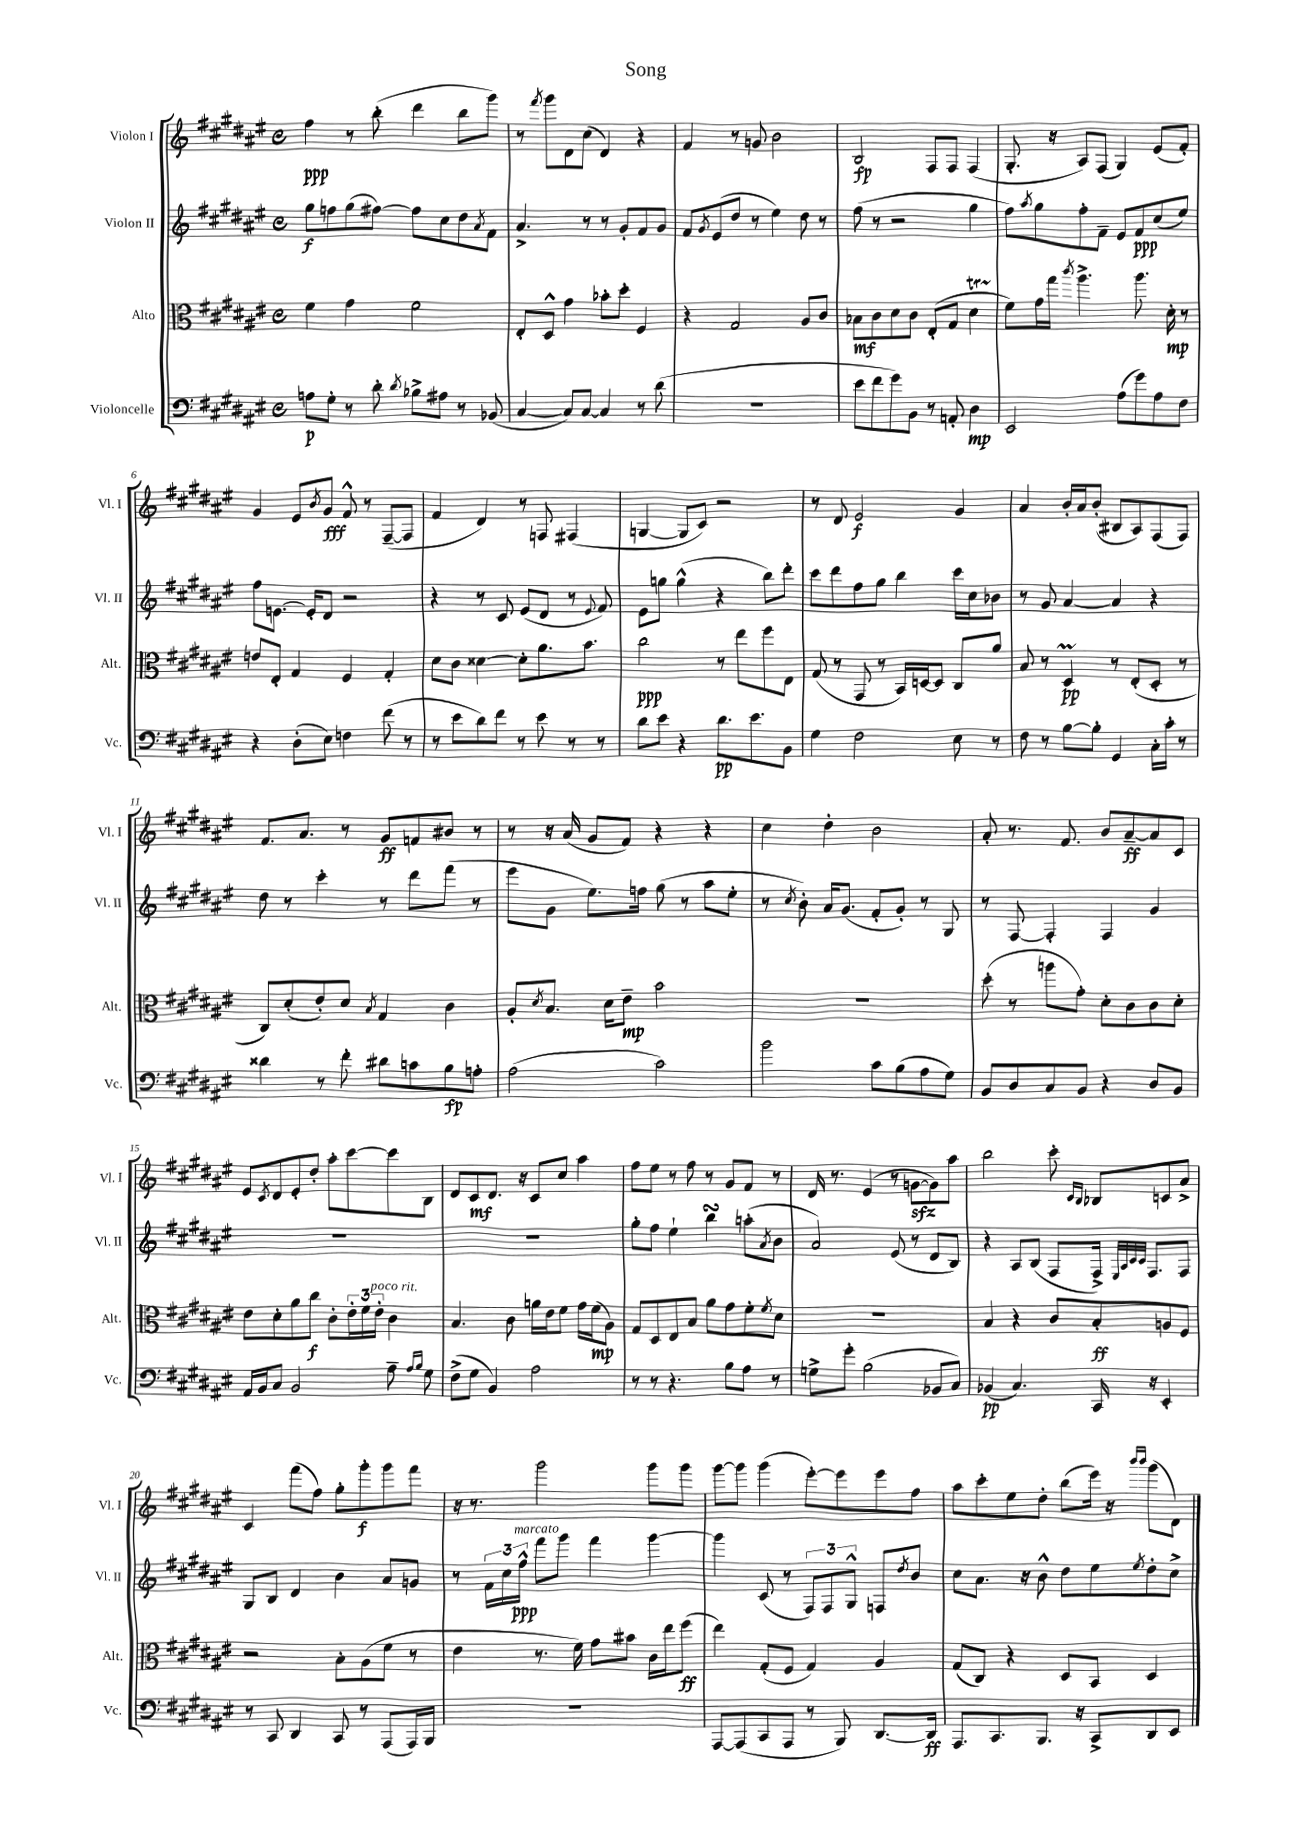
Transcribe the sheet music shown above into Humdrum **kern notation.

**kern	**kern	**kern	**kern
*staff4	*staff3	*staff2	*staff1
*clefF4	*clefC3	*clefG2	*clefG2
*k[f#c#g#d#a#e#]	*k[f#c#g#d#a#e#]	*k[f#c#g#d#a#e#]	*k[f#c#g#d#a#e#]
*M4/4	*M4/4	*M4/4	*M4/4
*met(c)	*met(c)	*met(c)	*met(c)
8A	4f#	8gg#	4ff#
8G#'	.	8ff	.
8r	4g#	(8gg#	8r
8d#'	.	[8ff#)	(8bb'
8qd#	.	.	.
8B-^	2f#	8ff#]	4ddd#
8A#	.	8cc#	.
8r	.	8dd#	8bb
.	.	8qa#	.
(8BB-	.	8f#	8ggg#)
=	=	=	=
[4C#	8E#'	4.a#^	8r
.	.	.	8qfff#
.	8D#^^	.	8ggg#
8C#])	4g#	.	8d#
[8C#	.	8r	(8cc#
4C#]	8b-'	8r	4d#)
.	8dd#'	8g#'	.
8r	4F#	8f#	4r
(8d#	.	8g#	.
=	=	=	=
1r	4r	8f#	4f#
.	.	8qg#	.
.	.	(8e#	.
.	2G#	8dd#	8r
.	.	8r	8g
.	.	4ee#)	2b
.	8A#	8dd#	.
.	8c#	8r	.
=	=	=	=
8e#	8B-	(8ff#	2B
8f#	8c#	8r	.
8g#)	8d#	2r	.
8BB	8c#	.	.
8r	(8E#'	.	8F#
8AA'	8G#	.	8F#
4D#	4d#	4gg#	(4F#
=	=	=	=
2EE#	8f#)	8ff#)	8.G#'
.	.	8qaa#	.
.	16g#	8gg#	.
.	16gg#	.	16r
.	8qccc#	.	.
.	4.aa#^	8ff#'	8A#)
.	.	8f#~	(8F#
(8A#	.	8e#	4G#)
8g#)	8.aa#	8f#	.
8A#	.	(8cc#	(8e#
.	16d#'	.	.
8F#	8r	8ee#)	8f#')
=	=	=	=
4r	8e	8ff#	4g#
.	8E#'	[8.e	.
(8D#'	4G#	.	8e#
.	.	16e']	.
.	.	.	8qb
8E#)	.	8d#	8g#
4F	4F#	2r	8f#^^
.	.	.	8r
(8f#	4G#'	.	([8F#~
8r	.	.	8F#]
=	=	=	=
8r	8d#	4r	4f#
8e#	8c#	.	.
8d#)	[4d##	8r	4d#)
8f#	.	8c#	.
8r	8d##']	(8e#	8r
8e#	8.a#	8d#	8F
8r	.	8r	(4F#
.	8.b	.	.
.	.	8qqe#	.
8r	.	8f#)	.
=	=	=	=
8d#	2cc#	8e#	[4G
8e#	.	8gg	.
4r	.	(4gg^^	8G]
.	.	.	8c#)
8.d#	8r	4r	2r
.	8ee#	.	.
8.e#	.	.	.
.	8ff#	8bb)	.
8BB	8E#	8ddd#'	.
=	=	=	=
4G#	(8G#	8ccc#	8r
.	8r	8ddd#	8d#
2F#	8GG#	8ff#	2e#
.	8r	8gg#	.
.	16BB)	4bb	.
.	[16D	.	.
.	8D]	.	.
8E#	8C#	16ccc#	4g#
.	.	16cc#	.
8r	8a#	8b-	.
=	=	=	=
8F#	8B	8r	4a#
8r	8r	8g#	.
[8B	4D#	[4a#	16b'
.	.	.	16a#
8B']	.	.	(8b'
4GG#	8r	4a#]	8B#
.	(8E#'	.	8A#)
16C#'	8D#'	4r	(8F#
16c#'	.	.	.
8r	8r	.	8F#)
=	=	=	=
4d##	8C#)	8dd#	8.f#
.	(8d#'	8r	.
.	.	.	8.a#
8r	8e#')	4ccc#'	.
8f#'	8d#	.	8r
.	8qB	.	.
8d#	4G#	8r	8g#
8c	.	8ddd#	8f
8B	4c#	(8fff#	8b#
8A'	.	8r	8r
=	=	=	=
(2A#	8A#'	8eee#	8r
.	8qd#	.	.
.	8.B	8g#	16r
.	.	.	(16a#
.	.	8.ee#)	8g#
.	16d#	.	.
.	8e#~	.	8f#)
.	.	16ff	.
2c#)	2b	(8gg#	4r
.	.	8r	.
.	.	8aa#	4r
.	.	8ee#'	.
=	=	=	=
2b	1r	8r	4cc#
.	.	8qcc#	.
.	.	8b')	.
.	.	16a#	4dd#'
.	.	(8.g#	.
8c#	.	8f#'	2b
(8B	.	8g#')	.
8A#	.	8r	.
8G#)	.	8G#	.
=	=	=	=
8BB	(8dd#'	8r	8a#'
8D#	8r	[8F#	8.r
8C#	8aa	4F#']	.
.	.	.	8.f#
8BB	8g#')	.	.
4r	8d#'	4F#	8b
.	8c#	.	[8a#~
8D#	8c#	4g#	8a#]
8BB	8d#'	.	8c#
=	=	=	=
16AA#	8e#	1r	8e#
16BB	.	.	.
.	.	.	8qc#
8C#	8d#'	.	8d#
2BB	8a#	.	8e#'
.	8cc#	.	8dd#'
.	8c#'	.	8aa#'
.	24e#'	.	[8ccc#
.	24f#	.	.
.	24e#'	.	.
8A#~	4c#	.	8ccc#]
16qqA#	.	.	.
16qqB	.	.	.
8G#	.	.	8B
=	=	=	=
(8F#^	4.B	1r	8d#
8G#	.	.	8c#
4BB)	.	.	8.d#
.	8c#	.	.
.	.	.	16r
2A#	16a	.	8c#
.	16e#	.	.
.	8f#	.	8cc#
.	16g#	.	4aa#
.	(16f#	.	.
.	8A#)	.	.
=	=	=	=
8r	8G#	8gg#'	8ff#
8r	8D#	8ff#	8ee#
4.r	8E#	4ee#`	8r
.	8B	.	8ff#
.	8a#	4bb	8r
8B	8g#	.	8g#
8A#	8f#'	(8aa'	8f#
.	8qf#	8qa#	.
8r	8d#	8b	8r
=	=	=	=
8G^	1r	2a#)	16d#
.	.	.	8.r
8g#'	.	.	.
(2B	.	.	(4e#
.	.	(8e#	8r
.	.	8r	[8g
8BB-	.	8d#	8g])
8C#)	.	8B)	8aa#
=	=	=	=
(4BB-	4B	4r	2bb
4.C#)	4r	8A#	.
.	.	(8B	.
.	8c#	8F#	8ccc#'
.	.	.	16qqc#
.	.	.	16qqB
16CC#	8B'	16F#^)	8B-
.	.	32qqE#	.
.	.	32qqA#	.
.	.	32qqc#	.
.	.	32qqc#	.
16r	.	8.F#	.
4EE#'	8A	.	8c
.	8F#	8F#	8a#^
=	=	=	=
8r	2r	8G#	4c#
8CC#	.	8B	.
4DD#	.	4d#	(8fff#
.	.	.	8ff#)
8CC#	8B'	4b	8gg#'
8r	(8A#	.	8ggg#'
(8AAA#	8f#	8a#	8ggg#
16AAA#)	8r	8g	8fff#
16BBB	.	.	.
=	=	=	=
1r	4e#	8r	16r
.	.	.	8.r
.	.	24f#	.
.	.	24cc#	.
.	.	24ff#^^	.
.	8.r	8fff#	2ggg#
.	.	8ggg#	.
.	16f#)	.	.
.	8g#	4fff#	.
.	8b#	.	.
.	16c#	[4ggg#	8ggg#
.	16ee#	.	.
.	(8ff#	.	8ggg#
=	=	=	=
[8AAA#	4ee#)	4ggg#]	[8ggg#
(8AAA#]	.	.	8ggg#]
8CC#	(8G#'	(8c#	(4ggg#
8AAA#	8F#	8r	.
8r	4G#)	12F#)	[8eee#')
.	.	12F#	.
8BBB)	.	.	8eee#]
.	.	12G#^^	.
[8.DD#	4A#	8F	8eee#
.	.	8qdd#	.
.	.	8b	8ff#
16DD#]	.	.	.
=	=	=	=
8.AAA#	(8G#	8cc#	8aa#
.	8C#)	8.a#	8ccc#'
8.CC#	.	.	.
.	4r	.	8ee#
.	.	16r	.
8.BBB	.	8b^^	8dd#'
.	8D#	8dd#	(8bb
16r	.	.	.
8CC#^	8BB	8ee#	16eee#)
.	.	.	16r
.	.	.	16qqbbb
.	.	8qee#	16qqbbb
8DD#	4D#	8dd#'	(8ggg#
8EE#	.	8cc#^	8d#)
==	==	==	==
*-	*-	*-	*-
